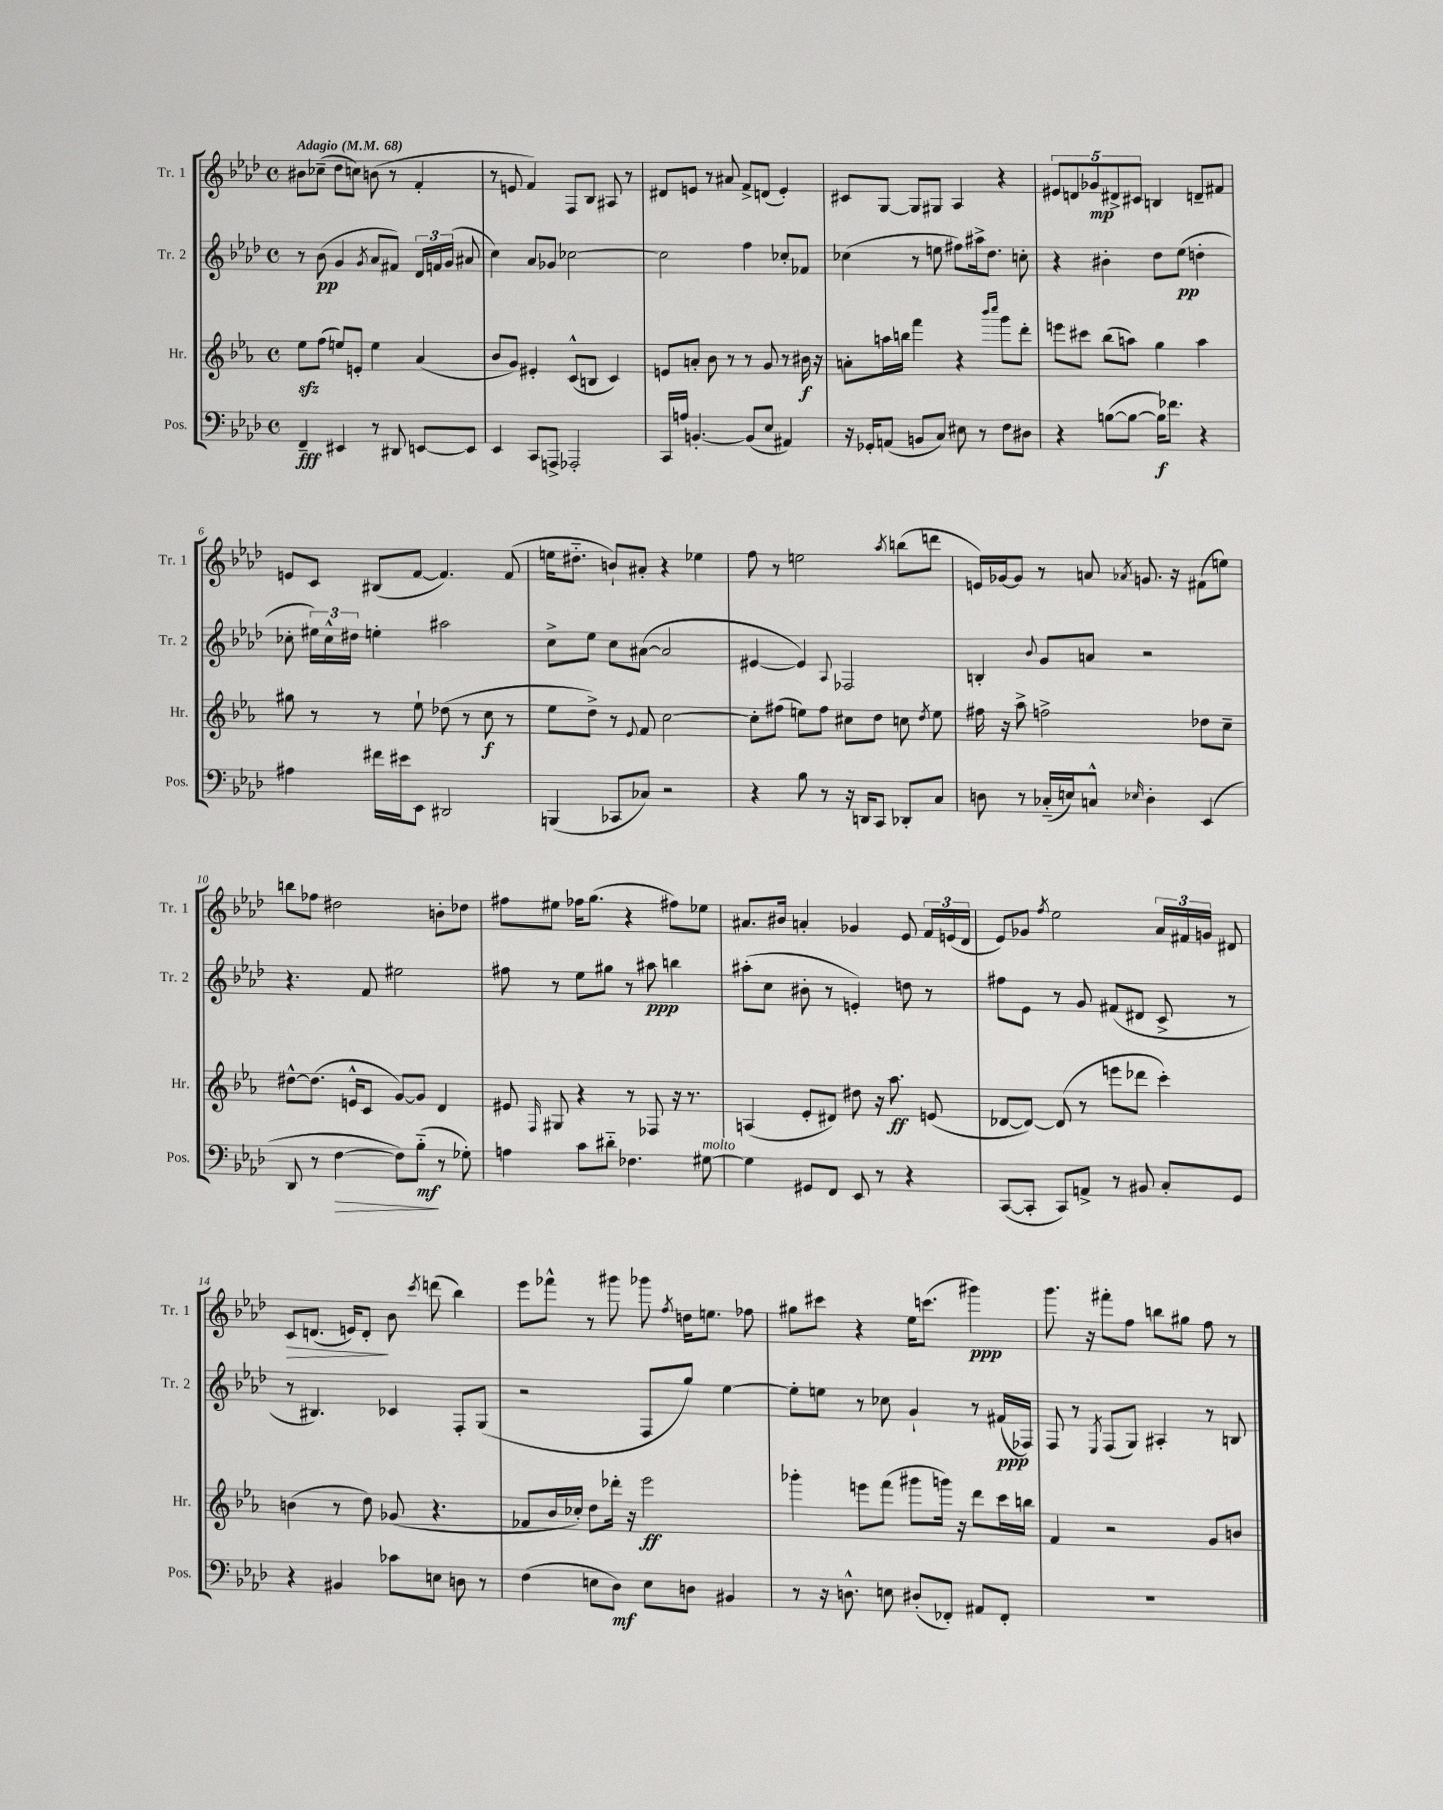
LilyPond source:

<<
\new StaffGroup <<
\new Staff = "s0" \with { instrumentName = "Tr. 1" shortInstrumentName = "Tr. 1" } {
    \clef treble \key aes \major \defaultTimeSignature \time 4/4 \tempo "Adagio" 4 = 68
    \autoBeamOff bis'8[ ces''8]--( des''8[ c''8]) b'8( r8 f'4-. |
    r8 e'8 f'4) f8[ bes8] ais8 r8 |
    dis'8[ e'8] r8 ais'8 f'8[-> d'8]( e'4-.) |
    cis'8[ g8]~ g8[ gis8] aes4 r4 |
    \tuplet 5/4 { eis'8[ d'8 ges'8\mp dis'8-> cis'8] } b4 d'8[-- fis'8] |
    e'8[ c'8] bis8[( f'8]~ f'4.) f'8( |
    e''16[ dis''8.]-_ b'8[-!) ais'8]-. r4 ees''4 |
    f''8 r8 e''2 \acciaccatura { aes''8 } b''8[( d'''8] |
    e'16[) ges'16~ ges'8] r8 a'8 \acciaccatura { aes'8 } g'8. r16 fis'8[( e''8]) |
    b''8[ fes''8] dis''2 b'8[-. des''8] |
    fis''8[ eis''8] fes''16[ g''8.]( r4 fis''8[) ees''8] |
    ais'8.[ bis'16] a'4-. ges'4 ees'8 \tuplet 3/2 { f'16[ e'16( des'16] } |
    ees'8[) ges'8] \acciaccatura { f''8 } ees''2 \tuplet 3/2 { aes'16[ fis'16 g'16] } dis'8 |
    c'8[\> d'8.]( e'16[) d'8]-.\! bes'8 \acciaccatura { c'''8 } d'''8( bes''4) |
    ees'''8[ fes'''8]-^ r8 gis'''8 ges'''8 \acciaccatura { f''8 } d''16[ e''8.] fes''8 |
    gis''8[ cis'''8] r4 ees''16[ c'''8.]( gis'''4\ppp) |
    g'''8. r16 fis'''8[-. f''8] b''8[ gis''8] f''8 r8 \bar "|." |
}
\new Staff = "s1" \with { instrumentName = "Tr. 2" shortInstrumentName = "Tr. 2" } {
    \clef treble \key aes \major \defaultTimeSignature \time 4/4
    \autoBeamOff r8 bes'8\pp( g'4 \acciaccatura { g'8 } aes'8[ fis'8]) \tuplet 3/2 { des'16[ f'16 g'16]( } ais'8 |
    c''4) aes'8[ ges'8] ces''2~ |
    ces''2 f''4 ces''8[-. fes'8] |
    ces''4( r8 e''8 fis''8[) ais''16-> des''8.] c''8-. |
    r4 bis'4-. des''8[ ees''8]\pp( d''4-. |
    ces''8-. \tuplet 3/2 { eis''16[) ces''16-^ dis''16] } e''4-. ais''2 |
    c''8[-> ees''8] c''8[ ais'8]~( ais'2 |
    eis'4~ eis'4) \appoggiatura { aes8 } fes2 |
    b4-. \appoggiatura { bes'8 } g'8[ a'8] r2 |
    r4. f'8 eis''2 |
    fis''8 r8 ees''8[ gis''8] r8 ais''8\ppp b''4 |
    ais''8[-.( c''8] bis'8-. r8 e'4-.) d''8 r8 |
    fis''8[ ees'8] r8 g'8 fis'8[( dis'8] c'8-> r8 |
    r8 bis4.) ces'4 f8[-. g8]( |
    r2 f8[ g''8]) ees''4~ |
    ees''8[-. e''8] r8 ces''8 g'4-! r8 fis'16[\ppp( fes16]) |
    f8 r8 \acciaccatura { ees8 } f8[( g8]) ais4-. r8 b8 \bar "|." |
}
\new Staff = "s2" \with { instrumentName = "Hr." shortInstrumentName = "Hr." } {
    \clef treble \key ees \major \defaultTimeSignature \time 4/4
    \autoBeamOff ees''8[\sfz f''8]( e''8[) e'8]-. e''4 aes'4( |
    bes'8[ g'8]) eis'4-. c'8[-^( b8] c'4) |
    e'8[ a'8]-. bes'8 r8 r8 g'8 r8 bis'16\f r16 |
    a'8[-. a''16 b''16] f'''4 r4 \grace { bes'''16[ c''''16] } g'''8[ d'''8]-. |
    e'''8[ cis'''8] bes''8[( a''8]) g''4 a''4 |
    gis''8 r8 r8 ees''8-! des''8( r8 c''8\f r8 |
    ees''8[ d''8]->) r8 \appoggiatura { ees'8 } f'8 c''2~ |
    c''8[-. fis''8]( e''8[) fis''8] cis''8[ d''8] c''8 \acciaccatura { d''8 } e''8 |
    fis''16 r16 aes''8-> f''2-> des''8[ c''8]-- |
    dis''8[~-^ dis''8.]( e'16[-^ c'8] g'8[~) g'8] d'4 |
    eis'8 \grace { f16 } gis8 r4 r8 fes8 r16 r8. |
    a4( ees'8[-. dis'8]) dis''8 r16 aes''8.\ff e'8( |
    des'8[~ des'8]~) des'8( r8 e'''8[ des'''8] c'''4-.) |
    b'4( r8 d''8) ges'8( r4. |
    fes'8[ bes'16 ces''16]-.) d''8[ des'''16]-. r16 ees'''2\ff |
    ges'''4-. e'''8[ f'''8]( gis'''8[ g'''16]) r16 d'''8[ c'''16 b''16] |
    f'4 r2 g'8[ b'8] \bar "|." |
}
\new Staff = "s3" \with { instrumentName = "Pos." shortInstrumentName = "Pos." } {
    \clef bass \key aes \major \defaultTimeSignature \time 4/4
    \autoBeamOff f,4--\fff eis,4 r8 dis,8 e,8[~ e,8] |
    ees,4 c,8[ a,,8]-> aes,,2-. |
    c,16[ a16] b,4.~-. b,8[( ees8] ais,4) |
    r16 ges,16[-. a,8]( b,8[ c8]) eis8 r8 f8[ dis8] |
    r4 b8[~( b8]~ b16[\f) fes'8.] r4 |
    ais4 fis'16[ eis'16 ees,8] dis,2 |
    b,,4( ces,8[ ces8]) r2 |
    r4 bes8 r8 r16 d,16[ c,8] des,8[-. c8] |
    d8 r8 ces16[-_( e16) c8]-^ \grace { ees16 } d4-. ees,4( |
    des,8 r8 f4~\> f8[) bes8]-_\mf\!( r8 ges8-.) |
    a4 c'8[ dis'8]-_ fes4. gis8~^\markup { \italic "molto" } |
    gis4 gis,8[ f,8] ees,8 r8 r4 |
    c,8[~( c,8]-. c,8[) a,8]-> r8 bis,8 c8[-. g,8] |
    r4 bis,4 ces'8[ e8] d8 r8 |
    f4( e8[ des8]\mf) e8[ d8] bis,4 |
    r8 r16 d8.-^ e8 dis8[-.( fes,8]-.) ais,8[ fes,8]-. |
    R1 \bar "|." |
}
>>
>>
